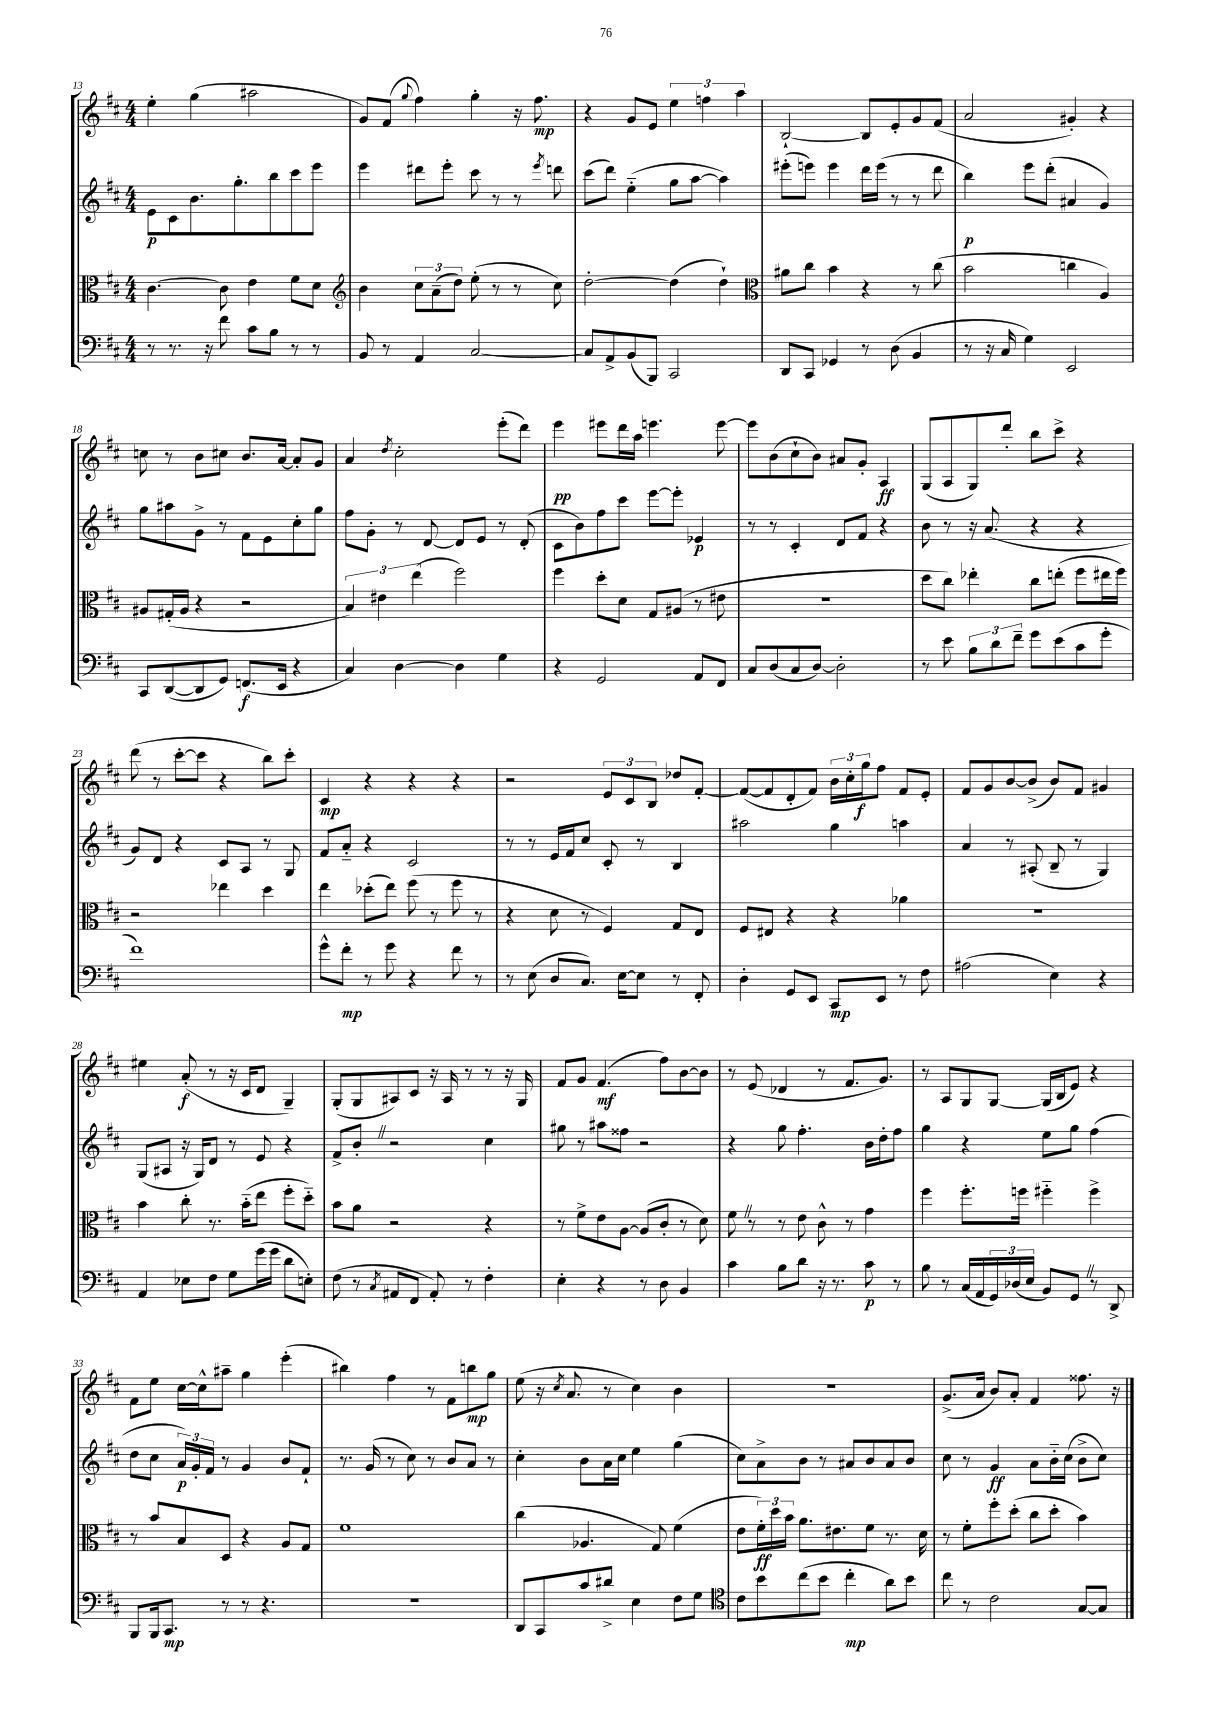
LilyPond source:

<<
\new StaffGroup <<
\new Staff = "s0" {
    \clef treble \key d \major \numericTimeSignature \time 4/4
    e''4-. g''4( ais''2 |
    g'8) fis'8( \appoggiatura { g''8 } fis''4) g''4-. r16 fis''8.\mp |
    r4 g'8 e'8 \tuplet 3/2 { e''4 f''4 a''4 } |
    b2~-! b8 e'8-. g'8 fis'8( |
    a'2 gis'4-.) r4 |
    c''8 r8 b'8 cis''8 b'8. a'16~ a'8-. g'8 |
    a'4 \acciaccatura { d''8 } cis''2-. e'''8-.( d'''8) |
    e'''4\pp eis'''8 d'''16 a''16 e'''4. e'''8~ |
    e'''8 b'8( cis''8-! b'8) ais'8 g'8-. a4\ff |
    g8( a8 g8) d'''8-. b''8 cis'''8-> r4 |
    d'''8( r8 cis'''8~-. cis'''8 r4 b''8) cis'''8-. |
    cis'4\mp r4 r4 r4 |
    r2 \tuplet 3/2 { e'8 cis'8 b8 } des''8 fis'8~-. |
    fis'8~( fis'8 d'8-. fis'8) \tuplet 3/2 { b'16 cis''16-. g''16\f } fis''8 fis'8 e'8-. |
    fis'8 g'8 b'8~ b'8->( b'8) fis'8 gis'4 |
    eis''4 a'8-.\f( r8 r16 cis'16 d'8 g4--) |
    g8-.( g8 ais8) cis'8 r16 ais16 r8 r8 r16 g16 |
    fis'8 g'8 fis'4.\mf( fis''8) b'8~ b'8 |
    r8 e'8( des'4 r8 fis'8. g'8.) |
    r8 a8 g8 g8~ g16( b16 e'8) r4 |
    fis'8 e''8 cis''16~ cis''16-^ ais''8-- g''4 e'''4-.( |
    bis''4) fis''4 r8 fis'8 b''8\mp g''8 |
    e''8( r16 \acciaccatura { cis''8 } a'8. r8 cis''4) b'4 |
    R1 |
    g'8.->( a'16 b'8) a'8-. fis'4 fisis''8. r16 \bar "|." |
}
\new Staff = "s1" {
    \clef treble \key d \major \numericTimeSignature \time 4/4
    e'8\p cis'8 b'8. g''8.-. b''8 cis'''8 e'''8 |
    e'''4 dis'''8 e'''8-. cis'''8 r8 r8 \acciaccatura { e'''8 } d'''8 |
    cis'''8( d'''8) e''4-_( g''8 a''8~ a''4) |
    eis'''8-.( e'''8) e'''4 d'''16 e'''16( r8 r8 d'''8 |
    b''4\p) e'''8 d'''8-.( ais'4 g'4) |
    g''8 ais''8 g'8-> r8 fis'8 e'8 cis''8-. g''8 |
    fis''8 g'8-. r8 d'8~ d'8 e'8 r8 d'8-.( |
    cis'8 b'8) fis''8 cis'''8 e'''8~ e'''8-. ees'4\p |
    r8 r8 cis'4-. d'8 fis'8 r4 |
    b'8 r8 r16 a'8.( r4 r4 |
    g'8) d'8 r4 cis'8 a8 r8 g8 |
    fis'8 a'8-_ r4 cis'2 |
    r8 r8 e'16 fis'16 cis''8 cis'8-. r8 b4 |
    ais''2 g''4 a''4 |
    a'4 r8 ais8-.( b8-- r8 g4) |
    g8( ais8 r16 g16) d'8 r8 e'8 r4 |
    fis'8-> b'8-. \once \override BreathingSign.text = \markup { \musicglyph "scripts.caesura.straight" } \breathe r2 cis''4 |
    gis''8 r8 ais''8 fisis''8 r2 |
    r4 g''8 fis''4.-. b'16 d''16-. fis''8 |
    g''4 r4 e''8 g''8 fis''4( |
    d''8 cis''8 \tuplet 3/2 { a'16\p) g'16-. fis'16 } r8 g'4 b'8 fis'8-! |
    r8. g'16( r8 cis''8) r8 b'8 a'8 r8 |
    cis''4-. b'8 a'16 cis''16 e''4 g''4( |
    cis''8) a'8-> b'8 r8 ais'8 b'8 ais'8 b'8 |
    cis''8 r8 g'4\ff a'8 b'16-_ cis''16( b'8-> cis''8) \bar "|." |
}
\new Staff = "s2" {
    \clef alto \key d \major \numericTimeSignature \time 4/4
    cis'4.~ cis'8 e'4 fis'8 d'8 |
    \clef treble b'4 \tuplet 3/2 { cis''8 a'8--( d''8) } e''8-.( r8 r8 cis''8) |
    d''2~-. d''4( d''4-!) |
    \clef alto ais'8 cis''8 b'4 r4 r8 cis''8( |
    b'2 c''4 a4) |
    ais8 gis16-.( ais16 r4 r2 |
    \tuplet 3/2 { b4) eis'4 e''4( } fis''2) |
    fis''4 d''8-. d'8 g8 ais8( r8 eis'8 |
    R1 |
    d''8 cis''8) ees''4-. cis''8 e''8-.( fis''8 eis''16 fis''16) |
    r2 ees''4 d''4 |
    e''4 des''8-.( e''8) fis''8( r8 fis''8 r8 |
    r4 d'8 r8 fis4) g8 e8 |
    fis8 eis8 r4 r4 aes'4 |
    R1 |
    b'4 cis''8-. r8. b'16-_( e''8 fis''8-. d''8-_) |
    b'8 a'8 r2 r4 |
    r8 fis'8-> e'8 a8~ a8( cis'8-. r8 d'8) |
    fis'8 \once \override BreathingSign.text = \markup { \musicglyph "scripts.caesura.straight" } \breathe r8 r8 e'8 cis'8-^ r8 g'4 |
    fis''4 fis''8.-. f''16 fis''4-_ fis''4-> |
    r8 b'8 b8 d8 r4 a8 g8 |
    fis'1 |
    cis''4( aes4. g8) fis'4( |
    e'8 \tuplet 3/2 { fis'16-.\ff) d''16 b'16 } a'8. eis'8. fis'8 r8. d'16 |
    r8 fis'8-. fis''8-. d''8-.( cis''8 d''8-. b'4) \bar "|." |
}
\new Staff = "s3" {
    \clef bass \key d \major \numericTimeSignature \time 4/4
    r8 r8. r16 fis'8 cis'8 b8 r8 r8 |
    b,8 r8 a,4 cis2~ |
    cis8 a,8-> b,8( b,,8) cis,2 |
    d,8 cis,8 ges,4 r8 d8( b,4 |
    r8 r16 cis16 g4) e,2 |
    cis,8 d,8~( d,8 g,8) f,8.\f( e,16 r4 |
    cis4) d4~ d4 g4 |
    r4 g,2 a,8 fis,8 |
    cis8 d8( cis8 d8~) d2-. |
    r8 e'8 \tuplet 3/2 { b8 d'8 fis'8-- } g'8 e'8( cis'8 g'8-. |
    fis'1) |
    g'8-^ fis'8-.\mp r8 g'8 r4 fis'8 r8 |
    r8 e8( d8 cis8.) e16~ e8 r8 fis,8-. |
    d4-. g,8 e,8 cis,8\mp e,8 r8 fis8 |
    ais2( e4) r4 |
    a,4 ees8 fis8 g8 g'16( g'16 d'8 e8-.) |
    fis8( r8 \acciaccatura { cis8 } ais,8 fis,8 ais,8-.) r8 fis4-. |
    e4-. r4 r8 d8 b,4 |
    cis'4 b8 d'8 r16 r8. cis'8\p r8 |
    b8 r8 cis16( a,16 \tuplet 3/2 { g,16) des16( e16 } b,8) g,8 \once \override BreathingSign.text = \markup { \musicglyph "scripts.caesura.straight" } \breathe r8 d,8-> |
    b,,8 b,,16 cis,8.\mp r8 r8 r4. |
    R1 |
    d,8 cis,8 cis'8 dis'8-> e4 fis8 g8 |
    \clef tenor cis'8 b'8 cis''8( b'8 cis''4-.\mp a'8) b'8 |
    cis''8 r8 cis'2 g8~ g8 \bar "|." |
}
>>
>>
\layout { \context { \Score currentBarNumber = #13 } }
